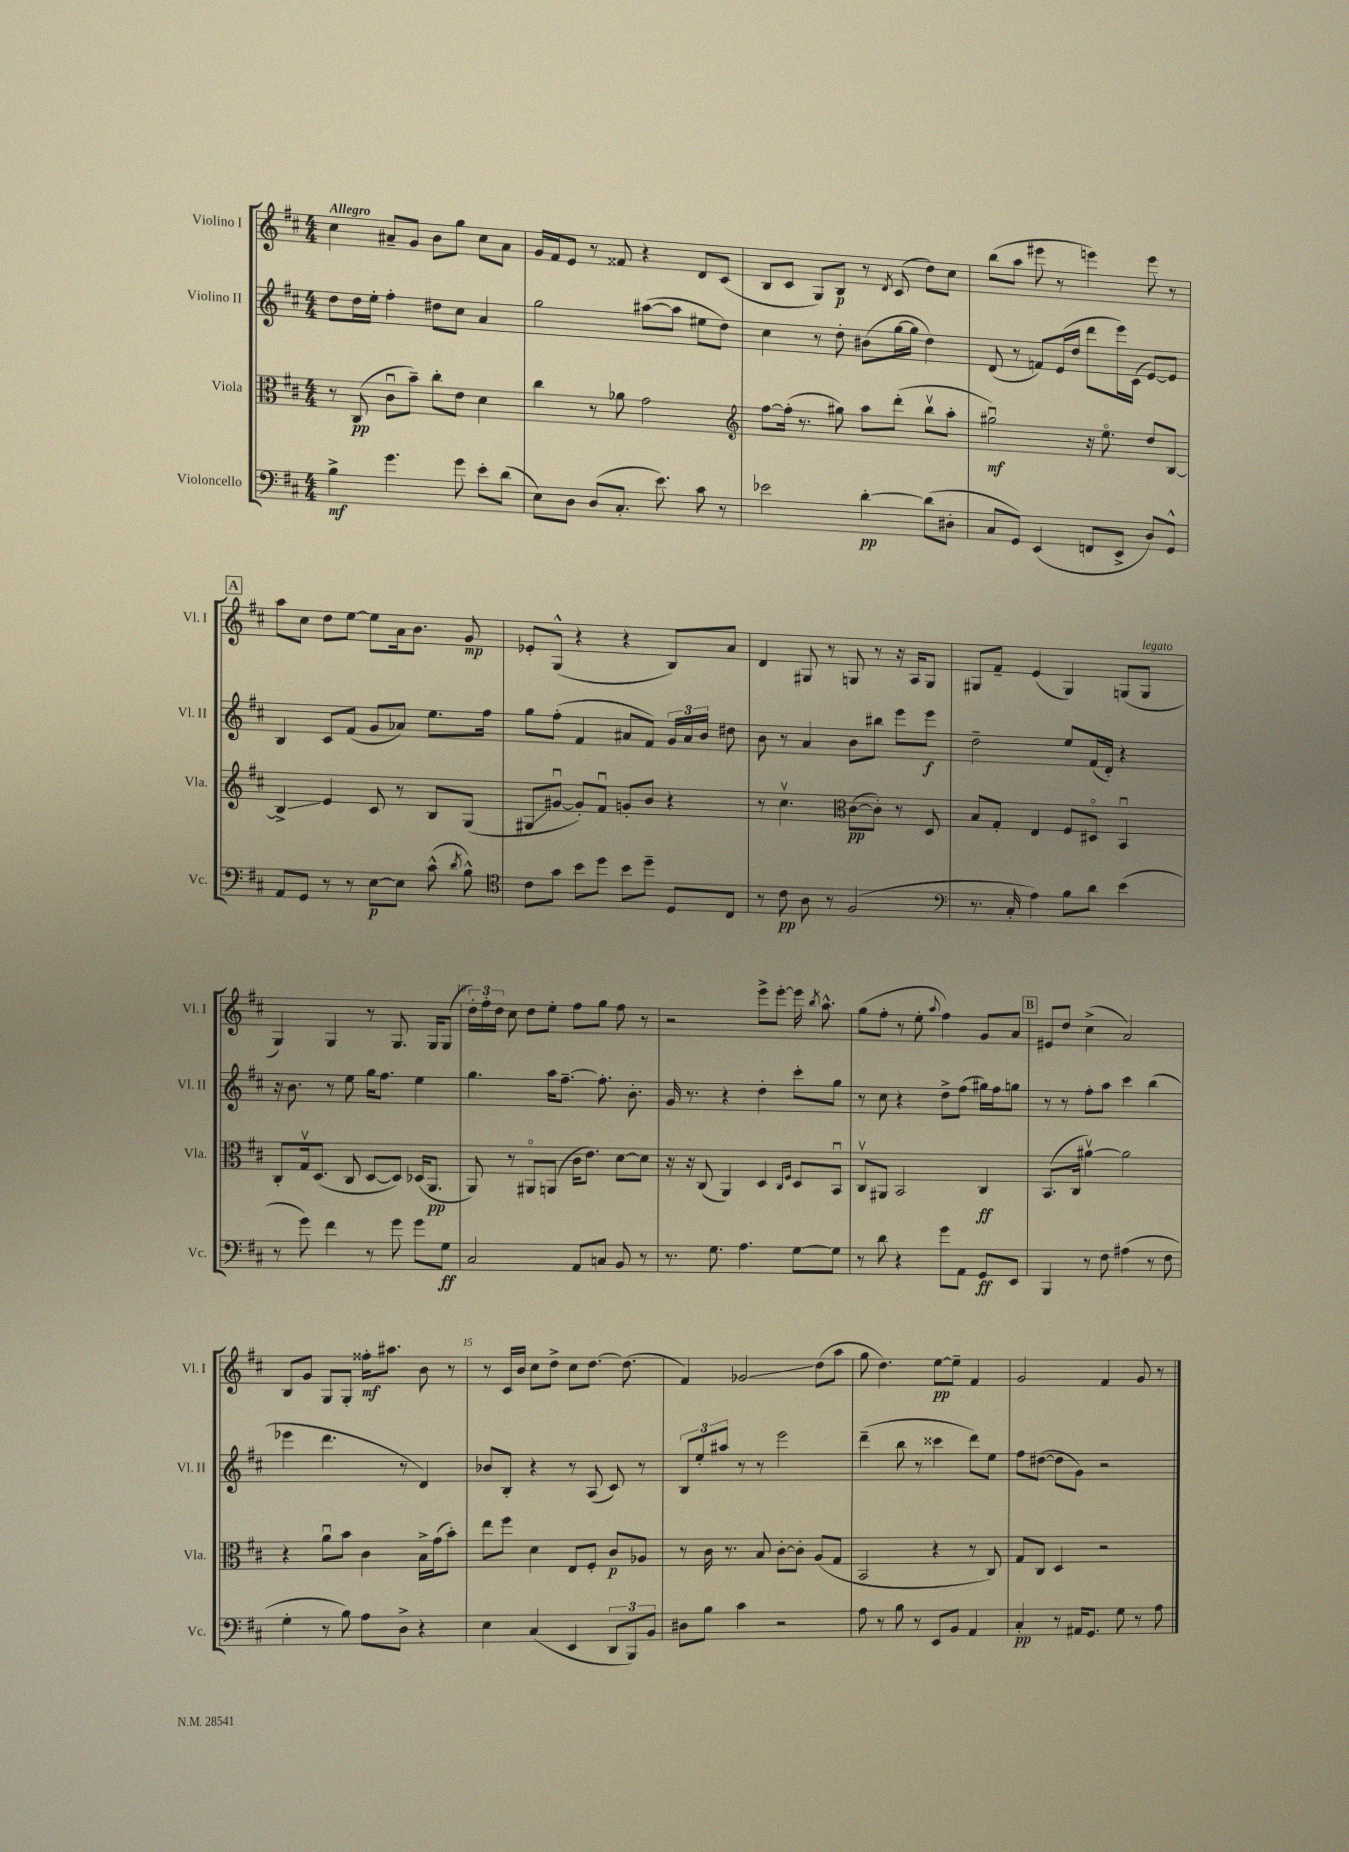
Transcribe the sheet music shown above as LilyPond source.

<<
\new StaffGroup <<
\new Staff = "s0" \with { instrumentName = "Violino I" shortInstrumentName = "Vl. I" } {
    \clef treble \key d \major \numericTimeSignature \time 4/4 \tempo "Allegro"
    \autoBeamOff cis''4 ais'8[-- g'8] b'8[ g''8] cis''8[ ais'8] |
    g'16[ fis'16 e'8] r8 fisis'8 r4 d'8[ cis'8]( |
    b8[ cis'8] g8[) b8]\p r8 \acciaccatura { d'8 } cis'8( d''8[) cis''8] |
    b''8[( a''8] eis'''8 r8 e'''4) e'''8 r8 |
    \mark \markup { \box "A" } a''8[ cis''8] d''8[ e''8]~ e''8[ a'16 b'8.] g'8\mp |
    ees'8[-. g8]-^( r4 r4 b8[) a'8] |
    d'4 gis8 r8 g8 r8 r16 a16[ g8] |
    gis8[ fis'8]-- e'4( gis4) g8[( g8]^\markup { \italic "legato" } |
    g4) g4 r8 g8. g16[ g8]( |
    \tuplet 3/2 { d''16[-.) fis''16-. d''16] } cis''8 d''8[ e''8]-. fis''8[ g''8] fis''8 r8 |
    r2 e'''8[-> e'''8]~-. e'''16 \acciaccatura { b''8 } a''8.-^ |
    g''8[( fis''8]-. r8 e''8-. \appoggiatura { a''8 } fis''4) g'8[ a'8] |
    \mark \markup { \box "B" } eis'8[ d''8] cis''4->( a'2) |
    b8[ g'8] g8[ g8]-. fisis''16[-.\mf ais''8.] b'8 r8 |
    r8 cis'16[ b'16] cis''8[ d''8]-> cis''8[ d''8.]~ d''8.( |
    fis'4) ges'2\glissando d''8[( a''8] |
    g''8 d''4.) e''8[~\pp e''8]-- fis'4 |
    g'2 fis'4 g'8 r8 \bar "|." |
}
\new Staff = "s1" \with { instrumentName = "Violino II" shortInstrumentName = "Vl. II" } {
    \clef treble \key d \major \numericTimeSignature \time 4/4
    \autoBeamOff d''8[ d''16 e''16]-. fis''4-. dis''8[ cis''8] a'4 |
    g''2 ais''8[~( ais''8] eis''8[ d''8]) |
    cis''4 r8 d''8-. bis'8[( g''16~ g''16] d''4) |
    d'8( r8 f'8[) e'16( d''16] d'''8[ e'''16) cis'16]( e'8[~) e'8] |
    \mark \markup { \box "A" } b4 cis'8[ fis'8]( g'8[ aes'8]) e''8.[ fis''16] |
    g''8[ fis''8]-.( fis'4 ais'8[ fis'8]) \tuplet 3/2 { g'16[ ais'16 b'16] } dis''8 |
    b'8 r8 a'4 b'8[ bis''8] e'''8[ e'''8]\f |
    d''2-- e''8[ fis'16( d'16]-.) r4 |
    r16 b'8. r8 e''8 g''16[ fis''8.] e''4 |
    g''4. a''16[ fis''8.]~-- fis''8.-. b'8.-. |
    g'16 r8. r4 d''4-. cis'''8[-. g''8] |
    r8 cis''8 r4 d''8[-> fis''8]( gis''16[) fis''16 g''8] |
    \mark \markup { \box "B" } r8 r8 fis''8[-. a''8] cis'''4 b''4( |
    ees'''4 d'''4. r8 d'4) |
    bes'8[ b8]-. r4 r8 a8( cis'8) r8 |
    \tuplet 3/2 { b8[ e''8-. ais''8] } r8 r8 e'''2 |
    d'''4--( b''8 r8 cisis'''4 d'''8[) e''8] |
    fis''8[ dis''8]~( dis''8[ g'8]) r2 \bar "|." |
}
\new Staff = "s2" \with { instrumentName = "Viola" shortInstrumentName = "Vla." } {
    \clef alto \key d \major \numericTimeSignature \time 4/4
    \autoBeamOff r8 cis8\pp( cis'8[\downbow b'8]--) cis''8[-. e'8] d'4 |
    cis''4 r8 aes'8 g'2 |
    \clef treble fis''8[~ fis''16]-.( r8. gis''8) a''8[ d'''8]-.( b''8[\upbow a''8]-. |
    gis''2\downbow\mf) r16 e''8.\flageolet d''8[ b8]~ |
    \mark \markup { \box "A" } b4->\glissando e'4 cis'8 r8 b8[ g8]( |
    gis8[\glissando gis'8]~\downbow gis'8[-.) fis'8]\downbow g'8[-. b'8] r4 |
    r8 cis''4.\upbow \clef alto cis'8[~\pp( cis'8]-.) r8 d8 |
    b8[ g8]-. e4 fis8[ dis8]\flageolet b,4\downbow |
    cis8[-. g16\upbow d8.]( cis8 d8[~ d8]) des16[( a,8.]\pp |
    a,8) r8 ais,8[\flageolet a,8]( cis'16[ e'8.]) d'8[~ d'8] |
    r16 r16 cis8( a,4) d4 \grace { cis16[ fis16] } d8[ b,8]\downbow |
    cis8[\upbow ais,8] b,2 cis4\ff |
    \mark \markup { \box "B" } b,8.[( cis16] ais'4~\upbow) ais'2 |
    r4 a'8[\downbow b'8] cis'4 b16[-> g'16( b'8]-.) |
    e''8[ fis''8] d'4 e8[ fis8]-. cis'8[\p aes8] |
    r8 cis'16 r8. b8 cis'8[~-. cis'8]-. a8[( g8] |
    b,2 r4 r8 cis8) |
    g8[ cis8] d4 r2 \bar "|." |
}
\new Staff = "s3" \with { instrumentName = "Violoncello" shortInstrumentName = "Vc." } {
    \clef bass \key d \major \numericTimeSignature \time 4/4
    \autoBeamOff b4->\mf g'4. g'8 e'8[-. d'8]( |
    e8[) d8] d8[( cis8.]-. e'8.) cis'8 r8 |
    ees'2 d'4~-.\pp d'8[( dis8]-. |
    cis8[ g,8]) e,4( f,8[ e,8]-> d8[) g,8]-^ |
    \mark \markup { \box "A" } a,8[ g,8] r8 r8 e8[~\p e8] cis'8-^( \acciaccatura { d'8 } b8-^) |
    \clef tenor cis'8[ g'8] b'8[ d''8] b'8[ d''8]-- d8[ cis8] |
    r8 cis'8\pp a8 r8 fis2( |
    \clef bass r8. cis16-. a4) b8[ d'8] e'4( |
    r8 g'8) fis'4 r8 g'8 g'8[ g8]\ff |
    cis2 a,8[ c8] b,8 r8 |
    r8. g8. a4. g8[~ g8] |
    r8 d'8 r4 g'8[ a,8] g,8[\ff e,8] |
    \mark \markup { \box "B" } b,,4 r8 fis8 ais4( r8 fis8 |
    g4-. r8 b8) a8[ d8]-> r4 |
    e4 cis4( e,4 \tuplet 3/2 { d,8[ b,,8) b,8] } |
    dis8[ b8] cis'4 r2 |
    a8 r8 b8 r8 e,8[ b,8] a,4 |
    cis4-.\pp r8 ais,16[ g,8.] g8 r8 a8 \bar "|." |
}
>>
>>
\layout { \context { \Score \override BarNumber.break-visibility = ##(#f #t #t) barNumberVisibility = #(every-nth-bar-number-visible 5) } }
